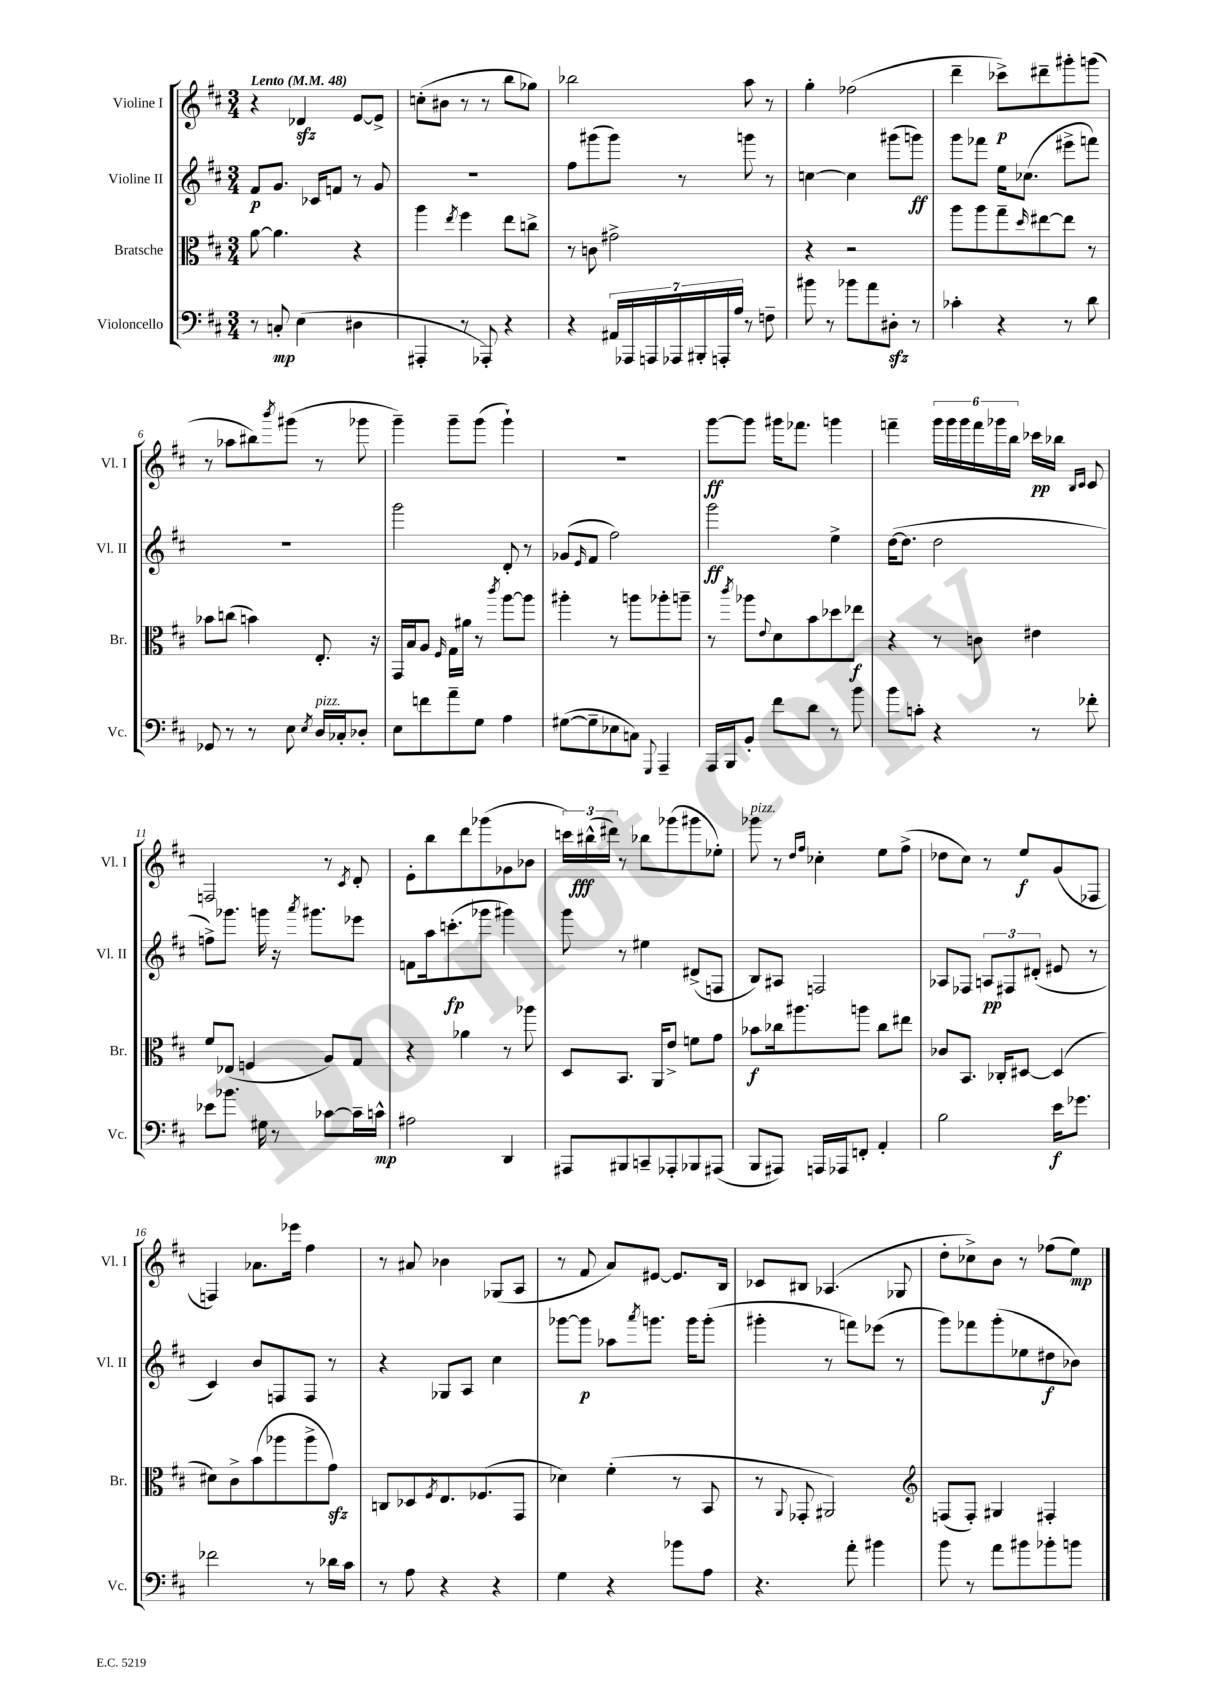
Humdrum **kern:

**kern	**kern	**kern	**kern
*staff4	*staff3	*staff2	*staff1
*clefF4	*clefC3	*clefG2	*clefG2
*k[f#c#]	*k[f#c#]	*k[f#c#]	*k[f#c#]
*M3/4	*M3/4	*M3/4	*M3/4
*MM48	*MM48	*MM48	*MM48
8r	[8a	8f#	4r
8C'	4.a]	8.g	.
(4E	.	.	4d-
.	.	16c-	.
.	.	8f	.
4D#	4r	8r	[8e
.	.	8g	8e^]
=	=	=	=
4AAA#'	4aa	2.r	(8cc'
.	.	.	8b#
.	8qee	.	.
8r	4ff#	.	8r
8AAA-')	.	.	8r
4r	8ee	.	8bb
.	8cc^	.	8gg-)
=	=	=	=
4r	8r	8ff#	2bb-
.	8c	(8ggg#	.
28AA#	2g#^	8ggg#)	.
28AAA-	.	.	.
28AAA	.	.	.
28AAA-	.	.	.
.	.	8r	.
28BBB#'	.	.	.
28AAA'	.	.	.
28A	.	.	.
8r	.	8ggg	8aa
8F~	.	8r	8r
=	=	=	=
8b#	4r	[4cc	4gg'
8r	.	.	.
8b-	2r	4cc]	(2ff-
8a	.	.	.
8D#'	.	(8ggg#	.
8r	.	8ggg)	.
=	=	=	=
4c-'	8aa	8ggg	4ddd~
.	8aa	8fff-	.
4r	8gg~	16ee	8ccc-^)
.	.	(8.cc-	.
.	16qqdd	.	.
.	[8ee#	.	8ddd#~
8r	8ee#]	8eee#^	8ggg#'
8d	8r	8fff)	(8ggg
=	=	=	=
8GG-	8b-	2.r	8r
8r	(8cc	.	8aa-
8r	4b)	.	8bb#)
.	.	.	8qbbb
8E	.	.	(8ggg#
8qE	.	.	.
16D	8.E'	.	8r
16C-'	.	.	.
8D-'	.	.	8ggg-
.	16r	.	.
=	=	=	=
8E	16GG	2ggg	4ggg~)
.	16B	.	.
8f	8A	.	.
.	16qqF#	.	.
8a~	16G	.	8ggg~
.	16a#	.	.
8G	8r	.	(8ggg
.	8qccc#	.	.
4A	[8aa	8d'	4ggg`)
.	8aa]	8r	.
=	=	=	=
([8G#	4aa#'	(8g-	2.r
.	.	16qqe	.
8G#~]	.	8f#	.
8E-	8r	2ff#)	.
8C)	8aa	.	.
8qqGGG	.	.	.
4AAA~	8aa-'	.	.
.	8aa~	.	.
=	=	=	=
16AAA	8r	2ggg	[8ggg
16BBB	.	.	.
.	8qccc#	.	.
8BB'	8aa-	.	8ggg]
.	8qqe	.	.
8f#	8d	.	16ggg#
.	.	.	8.fff-
8d	8b	.	.
8r	8dd-	4ee^	4ggg
8b	8ee-	.	.
=	=	=	=
8b	4r	([16dd	4fff~
.	.	8.dd]	.
8c'	.	.	.
4r	8r	2dd	24ggg
.	.	.	24ggg
.	.	.	24ggg
.	8c	.	24fff
.	.	.	24ggg-
.	.	.	24bb
8r	4e#	.	16ccc-
.	.	.	16bb-
.	.	.	16qqB
.	.	.	16qqc#
8f-'	.	.	8c#
=	=	=	=
8e-	8f#	8ff^)	2F
8.b-	(8E-	8.ggg-	.
.	4F	.	.
16G#	.	16ggg	.
8r	.	16r	.
.	.	8qaaa	.
.	.	8.ggg#	.
[8c-	8A)	.	8r
.	.	.	8qc#
16c-~]	8G	8eee-	8d'
16c^^	.	.	.
=	=	=	=
2A#	4r	8f	8e'
.	.	16aa	8bb
.	.	(8.ccc'	.
.	4a-	.	8ddd
.	.	8ggg-	(8ggg-
4DD	8r	4ggg#)	8g-
.	8aa-	.	8b-
=	=	=	=
8AAA#	8D	8ggg	24ccc)
.	.	.	(24bb#^^
.	.	.	24ddd#)
8BBB#	8.BB	8r	8r
8CC~	.	4ee#	8bb-
.	16AA	.	.
8AAA-'	8e^	.	(8ggg-
8BBB-	8f	(8d#^	8ggg#
(8AAA#	8g	8F	8ee-')
=	=	=	=
8BBB	8b-	8B)	8ggg-
8AAA#)	16cc-	8A#	8r
.	8.aa#	.	.
.	.	.	16qqdd
.	.	.	16qqff#
16AAA	.	2F	4cc-'
16AAA-	.	.	.
8FF'	8aa	.	.
4AA'	8cc-	.	8ee
.	8ee#	.	(8ff#^
=	=	=	=
2B	8c-	8A-	8dd-
.	8.BB	8F-	8cc#)
.	.	12A	8r
.	16C-'	.	.
.	.	12F#	.
.	[8D#	.	8ee
.	.	(12d#'	.
16e	(4D#]	8e#	(8g
8.g-	.	.	.
.	.	8r	8F-
=	=	=	=
2f-	8d#)	4c#)	4F)
.	8c#^	.	.
.	(8b	8b	8.a-
.	8aa-	8F	.
.	.	.	16eee-
8r	8aa-^	8F	4ff#
16d-	8g)	8r	.
16c#	.	.	.
=	=	=	=
8r	8C	4r	8r
8A	8D-	.	8a#
.	8qF#	.	.
4r	8.E	8G-	4b-
.	.	8A	.
.	(8.F-	.	.
4r	.	4cc#	(8G-
.	8GG	.	8A
=	=	=	=
4G	4d-)	[8ggg-	8r
.	.	8ggg-]	8f#
4r	(4f#'	8aa-	8a)
.	.	8qaaa	.
.	.	8.ggg	[8e#
8b-	8r	.	8.e#]
.	.	16ggg	.
8A	8BB	(8ggg'	.
.	.	.	16B
=	=	=	=
4.r	8r	4ggg#'	8c-
.	8qqAA	.	.
.	8GG-'	.	8B#
.	2AA#)	8r	(4.A-
8a'	.	8fff)	.
4b#	.	(8eee-	.
.	.	8r	8G-
=	=	=	=
*	*clefG2	*	*
8b	(8F	8ggg)	8dd'
8r	8F')	8fff-	8cc-^)
8a	4G#	(8ggg'	8b
8b#	.	8ee-	8r
8b-'	4F#'	8dd#	(8ff-
8b	.	8b-)	8ee)
==	==	==	==
*-	*-	*-	*-
